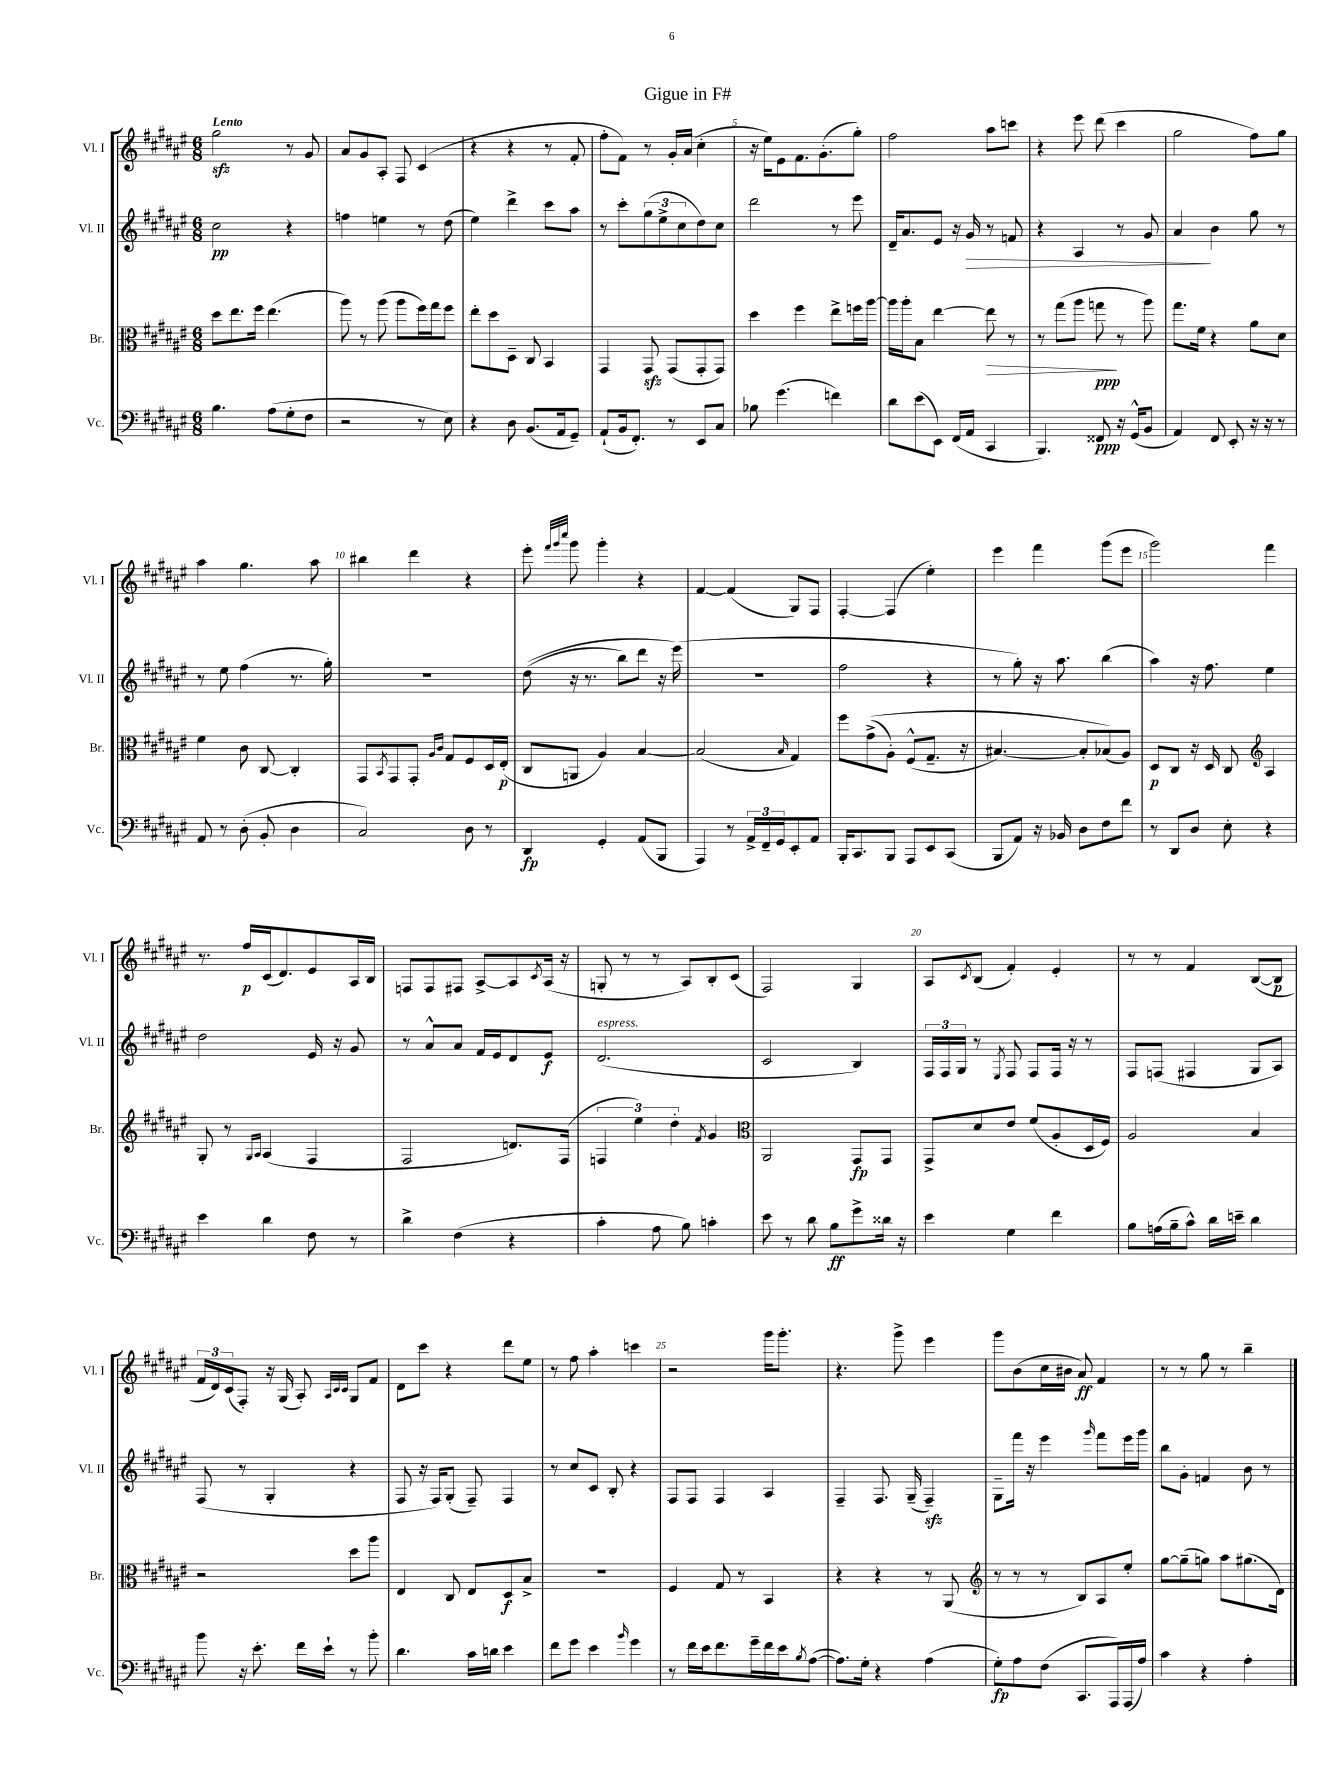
\header { title = "Gigue in F#" }
<<
\new StaffGroup <<
\new Staff = "s0" \with { instrumentName = "Vl. I" shortInstrumentName = "Vl. I" } {
    \clef treble \key fis \major \numericTimeSignature \time 6/8 \tempo "Lento"
    gis''2\sfz r8 gis'8 |
    ais'8 gis'8 ais8-. fis8 cis'4( |
    r4 r4 r8 fis'8-. |
    fis''8-. fis'8) r8 gis'16-. ais'16( cis''4-. |
    r16 eis''16) eis'8 fis'8. gis'8.-.( gis''8-.) |
    fis''2 ais''8 c'''8 |
    r4 eis'''8 dis'''8( cis'''4 |
    gis''2 fis''8) gis''8 |
    ais''4 gis''4. ais''8 |
    bis''4 dis'''4 r4 |
    eis'''8-. \grace { fis'''32 gis'''32 cis''''32 } gis'''8 gis'''4-. r4 |
    fis'4~ fis'4( gis8) fis8 |
    fis4~-. fis4( eis''4-.) |
    eis'''4 fis'''4 gis'''8( eis'''8 |
    gis'''2) fis'''4 |
    r8. fis''16\p cis'16( dis'8.) eis'8 ais16 b16 |
    f8 f8 fis8 ais8~-> ais8 \acciaccatura { cis'8 } ais16( r16 |
    g8-. r8 r8 ais8) b8-. cis'8( |
    fis2) gis4 |
    ais8 \acciaccatura { cis'8 } b8( fis'4-.) eis'4-. |
    r8 r8 fis'4 b8~( b8\p |
    \tuplet 3/2 { fis'16 dis'16) cis'16( } fis8-.) r16 gis16( ais8-.) \grace { ais32 cis'32 cis'32 } gis8 fis'8 |
    dis'8 cis'''8 r4 dis'''8 eis''8 |
    r8 fis''8 ais''4-. c'''4 |
    r2 gis'''16 gis'''8.-. |
    r4. gis'''8-> eis'''4 |
    gis'''8 b'8( cis''16 bis'16 ais'8\ff) fis'4 |
    r8 r8 gis''8 r8 b''4-- \bar "|." |
}
\new Staff = "s1" \with { instrumentName = "Vl. II" shortInstrumentName = "Vl. II" } {
    \clef treble \key fis \major \numericTimeSignature \time 6/8
    cis''2\pp r4 |
    f''4 e''4 r8 dis''8( |
    eis''4) dis'''4-> cis'''8 ais''8 |
    r8 cis'''8-. \tuplet 3/2 { gis''8( eis''8-> cis''8 } dis''8) cis''8 |
    dis'''2 r8 eis'''8 |
    dis'16-- ais'8. eis'8 r16 gis'16\> r8 f'8 |
    r4 ais4 r8 gis'8 |
    ais'4\! b'4 gis''8 r8 |
    r8 eis''8 fis''4( r8. gis''16-.) |
    R2. |
    dis''8(\( r16 r8. b''8) dis'''8 r16 eis'''16(\) |
    R2. |
    fis''2 r4 |
    r8 gis''8-.) r16 ais''8. b''4( |
    ais''4) r16 fis''8. eis''4 |
    dis''2 eis'16 r16 gis'8 |
    r8 ais'8-^ ais'8 fis'16 eis'16 dis'8 eis'8\f |
    dis'2.^\markup { \italic "espress." }( |
    cis'2 b4) |
    \tuplet 3/2 { fis16 fis16 gis16 } r8 \acciaccatura { eis8 } fis8 fis8 fis16 r16 r8 |
    fis8 f8( fis4 gis8 ais8) |
    fis8( r8 gis4-. r4 |
    fis8 r16 fis16) gis8-.( fis8--) fis4 |
    r8 cis''8 cis'8 b8-. r4 |
    fis8 fis8 fis4 ais4 |
    fis4-- fis8. gis16--( fis4--\sfz) |
    gis8-- fis'''16 r16 eis'''4 \grace { gis'''16 } fis'''8 eis'''16 gis'''16 |
    b''8 gis'8-. f'4 b'8 r8 \bar "|." |
}
\new Staff = "s2" \with { instrumentName = "Br." shortInstrumentName = "Br." } {
    \clef alto \key fis \major \numericTimeSignature \time 6/8
    dis''8 eis''8. fis''16 eis''4.( |
    ais''8) r8 ais''8( ais''8 fis''16) gis''16 fis''8 |
    eis''8-. dis''8 dis8-- cis8 b,4 |
    gis,4 gis,8\sfz gis,8( gis,8-. gis,8) |
    dis''4 fis''4 eis''8-> f''16 ais''16~ |
    ais''16 ais''16-. b8 eis''4~ eis''8\> r8 |
    r8 gis''8( ais''8 g''8\ppp\! r8 ais''8) |
    gis''8. fis'16 r4 ais'8 dis'8 |
    fis'4 cis'8 cis8~ cis4-. |
    gis,8 \acciaccatura { b,8 } gis,8 gis,8-. \grace { ais16 cis'16 } gis8 fis8 dis16 eis16-.\p( |
    cis8 a,8 ais4) b4~ |
    b2( \grace { b16 } gis4) |
    fis''8 gis'8->(\( ais8-.) fis8-^( gis8.-- r16 |
    bis4.~) bis8-. bes8(\) ais8) |
    dis8\p cis8 r16 dis16 cis8 \clef treble ais4 |
    gis8-. r8 \grace { gis16 ais16 } ais4( fis4 |
    fis2 d'8.) fis16( |
    \tuplet 3/2 { f4 eis''4) dis''4-. } \acciaccatura { fis'8 } gis'4 |
    \clef alto ais,2 gis,8\fp gis,8 |
    gis,8-> dis'8 eis'8 fis'8( ais8-. dis16 fis16) |
    ais2 b4 |
    r2 dis''8 ais''8 |
    eis4 cis8 eis8 dis8\f b8-> |
    R2. |
    fis4 gis8 r8 b,4 |
    r4 r4 r8 ais,8( |
    \clef treble r8 r8 r8 b8) ais8 eis''8-. |
    gis''8~ gis''8--( g''8) ais''8 gis''8.( dis'16) \bar "|." |
}
\new Staff = "s3" \with { instrumentName = "Vc." shortInstrumentName = "Vc." } {
    \clef bass \key fis \major \numericTimeSignature \time 6/8
    b4. ais8( gis8-. fis8 |
    r2 r8 eis8) |
    r4 dis8 b,8.( ais,16 gis,8--) |
    ais,8-!( b,16 fis,8.-.) r8 eis,8 cis8 |
    bes8 gis'4.( f'4) |
    dis'8 eis'8( eis,8) fis,16( ais,16 cis,4 |
    b,,4.) fisis,8\ppp r16 gis,16-^( b,8 |
    ais,4) fis,8 eis,8-. r16 r16 r8 |
    ais,8 r8 dis8-.( b,8-. dis4 |
    cis2) dis8 r8 |
    dis,4\fp gis,4-. ais,8( b,,8 |
    ais,,4) r8 \tuplet 3/2 { ais,16-> fis,16-- gis,16 } eis,8-. ais,8 |
    b,,16-. cis,8. b,,8 ais,,8 eis,8 cis,8( |
    b,,8 ais,8) r16 bes,16 dis8 fis8 fis'8 |
    r8 dis,8 dis8 eis8-. r4 |
    eis'4 dis'4 fis8 r8 |
    dis'4-> fis4( r4 |
    cis'4-. ais8 b8) c'4-. |
    eis'8 r8 dis'8 b8\ff gis'8-> disis'16 r16 |
    eis'4 gis4 fis'4 |
    b8 a16( b16-- cis'8-^) dis'16 e'16-- dis'4 |
    b'8 r16 eis'8.-. fis'16 eis'16-! r8 b'8-. |
    dis'4. cis'16 d'16 eis'4 |
    fis'8 gis'8 eis'4 \grace { b'16 } gis'4 |
    r8 fis'16 eis'16 fis'8. gis'16-- fis'16 eis'16 \acciaccatura { b8 } ais8~( |
    ais8.) gis16-. r4 ais4( |
    gis8-.\fp) ais8 fis8( cis,8. ais,,16) ais,,16( ais16) |
    cis'4 r4 ais4-. \bar "|." |
}
>>
>>
\layout { \context { \Score \override BarNumber.break-visibility = ##(#f #t #t) barNumberVisibility = #(every-nth-bar-number-visible 5) } }
